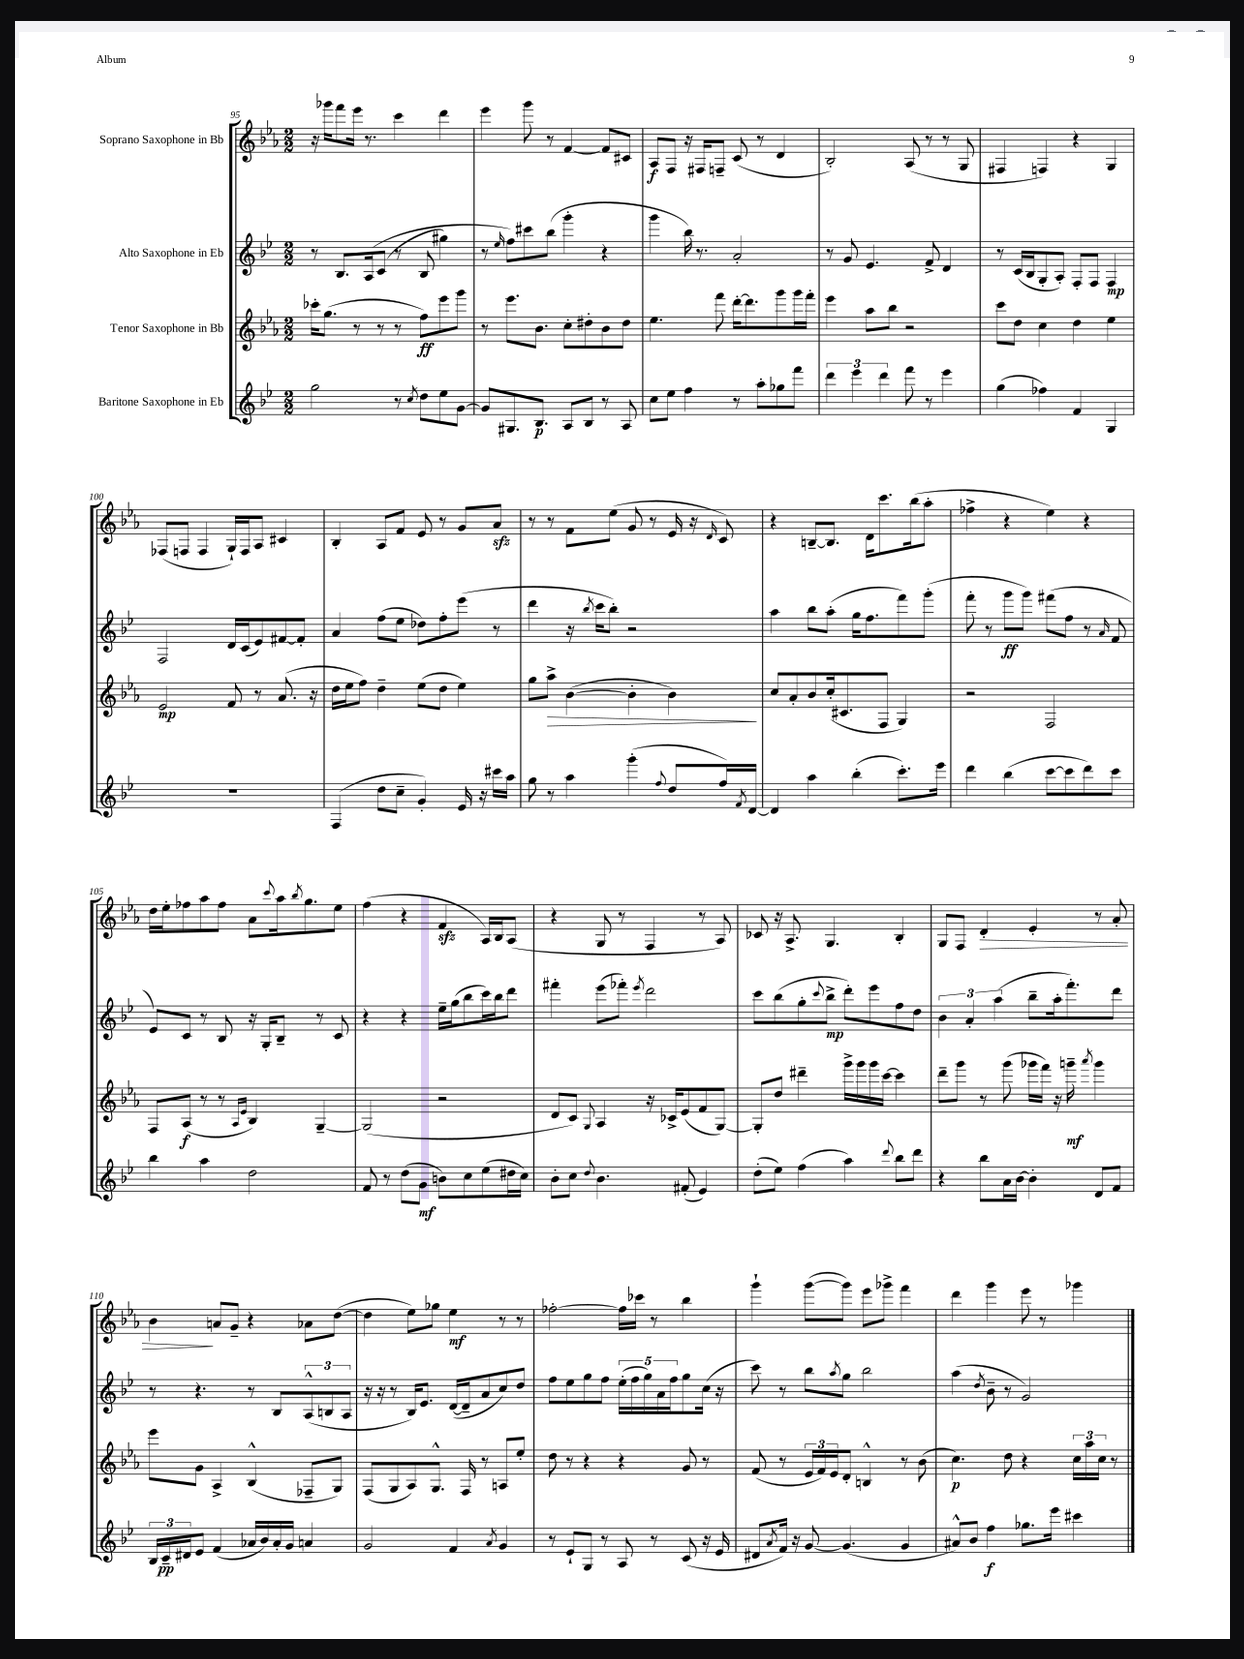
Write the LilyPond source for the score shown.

<<
\new StaffGroup <<
\new Staff = "s0" \with { instrumentName = "Soprano Saxophone in Bb" } {
    \clef treble \key ees \major \numericTimeSignature \time 2/2
    r16 ges'''16 f'''8 ees'''16 r8. c'''4 d'''4 |
    ees'''4 g'''8 r8 f'4~ f'8 cis'8 |
    aes8\f f8 r16 fis16 f8-- c'8( r8 d'4 |
    bes2-.) aes8( r8 r8 g8 |
    fis4 f4) r4 g4 |
    fes8( f8 f4 g16-!) f16 aes8 cis'4 |
    bes4-. aes8 f'8 ees'8 r8 g'8 aes'8\sfz |
    r8 r8 f'8 ees''8( g'8 r8 ees'16 r16 \grace { d'16 } c'8) |
    r4 b8~-- b8. d'16 c'''8. bes''16( aes''8-. |
    fes''4-> r4 ees''4) r4 |
    d''16 ees''16-. fes''8 aes''8 fes''8 aes'8 \appoggiatura { c'''8 } aes''16 \acciaccatura { bes''8 } g''8. ees''8 |
    f''4( r4 f'4\sfz aes16) bes16 aes8( |
    r4 g8 r8 f4 r8 aes8) |
    ces'8 r16 aes8.-> g4. bes4-. |
    g8 f8 d'4-.\> ees'4-. r8 aes'8-. |
    bes'4\! a'8 g'8-- r4 aes'8 d''8~( |
    d''4 ees''8) ges''8 ees''4\mf r8 r8 |
    fes''2~-. fes''16 ces'''16 r8 bes''4 |
    g'''4-! g'''8~( g'''8) ees'''8 ges'''8-> f'''4 |
    d'''4 g'''4 ees'''8 r8 ges'''4 \bar "|." |
}
\new Staff = "s1" \with { instrumentName = "Alto Saxophone in Eb" } {
    \clef treble \key bes \major \numericTimeSignature \time 2/2
    r8 bes8. a16\( c'8( r8 bes8 gis''4) |
    r8 \grace { ees''16 } f''8\) cis'''8 bes''8( g'''4-. r4 |
    g'''4 bes''16) r8. a'2-. |
    r8 g'8 ees'4. f'8-> d'4 |
    r8 c'16( bes16 g8-. a8-.) f8-. f8 f4\mp |
    f2 d'16 c'16( ees'8) fis'8~ fis'8-. |
    a'4 f''8( ees''8 des''8) f''8-. ees'''8( r8 |
    d'''4 r16 \acciaccatura { bes''8 } c'''16 bes''8-.) r2 |
    a''4 bes''8 a''8-.( g''16 f''8. f'''8) g'''8-.( |
    f'''8-. r8 g'''8\ff g'''8) fis'''8( f''8 r8 \grace { a'16 } f'8 |
    ees'8) c'8 r8 bes8 r16 g16-. bes8-- r8 c'8 |
    r4 r4 ees''16-- g''16( bes''8 c'''16) bes''16 d'''8 |
    fis'''4-. ees'''8( fes'''8-.) \acciaccatura { ees'''8 } d'''2 |
    c'''8 bes''8( g''8-. \appoggiatura { c'''8 } bes''8->\mp d'''8-.) ees'''8 f''8 d''8 |
    \tuplet 3/2 { bes'4 a'4-. a''4( } bes''8-- a''16-. f'''8.-.) d'''8 |
    r8 r4. r8 bes8 \tuplet 3/2 { a8-^( b8 a8 } |
    r16 r16 r8 bes16) ees'8. d'16~( d'16-- a'8 c''8) d''8 |
    f''8 ees''8 g''8 f''8 \tuplet 5/4 { ees''16-.( f''16 g''16) a'16 f''16 } g''8 c''16( r16 |
    c'''8) r8 bes''8 \acciaccatura { a''8 } g''8 bes''2 |
    a''4( \acciaccatura { d''8 } bes'8-- r8 g'2) \bar "|." |
}
\new Staff = "s2" \with { instrumentName = "Tenor Saxophone in Bb" } {
    \clef treble \key ees \major \numericTimeSignature \time 2/2
    ces'''16-. g''8.( r8 r8 r8 f''8\ff) ees'''8 g'''8 |
    r8 ees'''8. bes'8. c''8-. dis''8-. bes'8 dis''8 |
    ees''4. f'''8 d'''16~-. d'''8. g'''8 g'''16 f'''16-. |
    ees'''4 aes''8 bes''8 r2 |
    c'''8 d''8 c''4 d''4 ees''4 |
    ees'2\mp f'8 r8 aes'8.( r16 |
    d''16 ees''16 f''8) d''4-- ees''8( d''8 ees''4) |
    g''8 aes''8->\> bes'4~( bes'4-. bes'4\!) |
    c''8 aes'8-. bes'8 c''16-.( cis'8. f8 g4) |
    r2 f2 |
    f8 aes8\f( r8 r8 \grace { aes16 ees'16 } bes4) g4~-- |
    g2( r2 |
    d'8 c'8) \appoggiatura { g8 } aes4 r16 ces'16-> ees'8( f'8 g8~) |
    g8-. d''8 dis'''4-- g'''16-> g'''16 g'''16 c'''16~ c'''4 |
    d'''8-- g'''8 r8 g'''8( ges'''16 f'''16) r16 g'''16--\mf \acciaccatura { aes'''8 } g'''4 |
    ees'''8 g'8 aes4-> bes4-^( fes8-- g8) |
    f8( g8 aes8) g8.-^ f16 r8 a8 ees''8-. |
    d''8 r8 r4 r4 g'8 r8 |
    f'8( r8 \tuplet 3/2 { ees'16 f'16) ees'16 } d'8-. b4-^ r8 bes'8( |
    c''4.\p) d''8 r4 \tuplet 3/2 { c''16 aes''16 c''16 } r8 \bar "|." |
}
\new Staff = "s3" \with { instrumentName = "Baritone Saxophone in Eb" } {
    \clef treble \key bes \major \numericTimeSignature \time 2/2
    g''2 r8 \acciaccatura { c''8 } d''8 ees''8 g'8~ |
    g'8 gis8. bes8.\p a8 bes8 r8 a8 |
    c''8 ees''8 f''4 r8 a''8-. ges''8 f'''8 |
    \tuplet 3/2 { d'''4 ees'''4 d'''4 } f'''8 r8 ees'''4 |
    g''4( fes''4) f'4 g4 |
    R1 |
    f4( d''8 c''8-- g'4-.) ees'16 r16 cis'''16 a''16 |
    g''8 r8 a''4 g'''4-.( \appoggiatura { f''8 } d''8 f''16) \acciaccatura { f'8 } d'16~ |
    d'4 a''4 bes''4-.( c'''8.-.) ees'''16 |
    d'''4 bes''4( c'''8~ c'''8 d'''8) c'''8 |
    bes''4 a''4 d''2 |
    f'8 r8 d''8( g'8\mf b'8) c''8 ees''8( dis''16 c''16) |
    bes'8-. c''8 \appoggiatura { d''8 } bes'4. fis'8-.( ees'4) |
    d''8-.( ees''8) f''4( a''4) \appoggiatura { d'''8 } bes''8 d'''8 |
    r4 bes''8 a'16 bes'16~ bes'4-. d'8 f'8 |
    \tuplet 3/2 { bes16 c'16--\pp dis'16 } ees'8 f'4( aes'16 bes'16) aes'16-. g'16 a'4 |
    g'2 f'4 \acciaccatura { a'8 } g'4 |
    r8 ees'8-! g8 r8 a8 r8 c'8( r16 ees'16 |
    dis'8 \acciaccatura { a'8 } f'16) r16 g'8~ g'4.( g'4 |
    ais'8-^) bes'8 f''4\f ges''8. ees'''16 cis'''4 \bar "|." |
}
>>
>>
\layout { \context { \Score currentBarNumber = #95 } }
